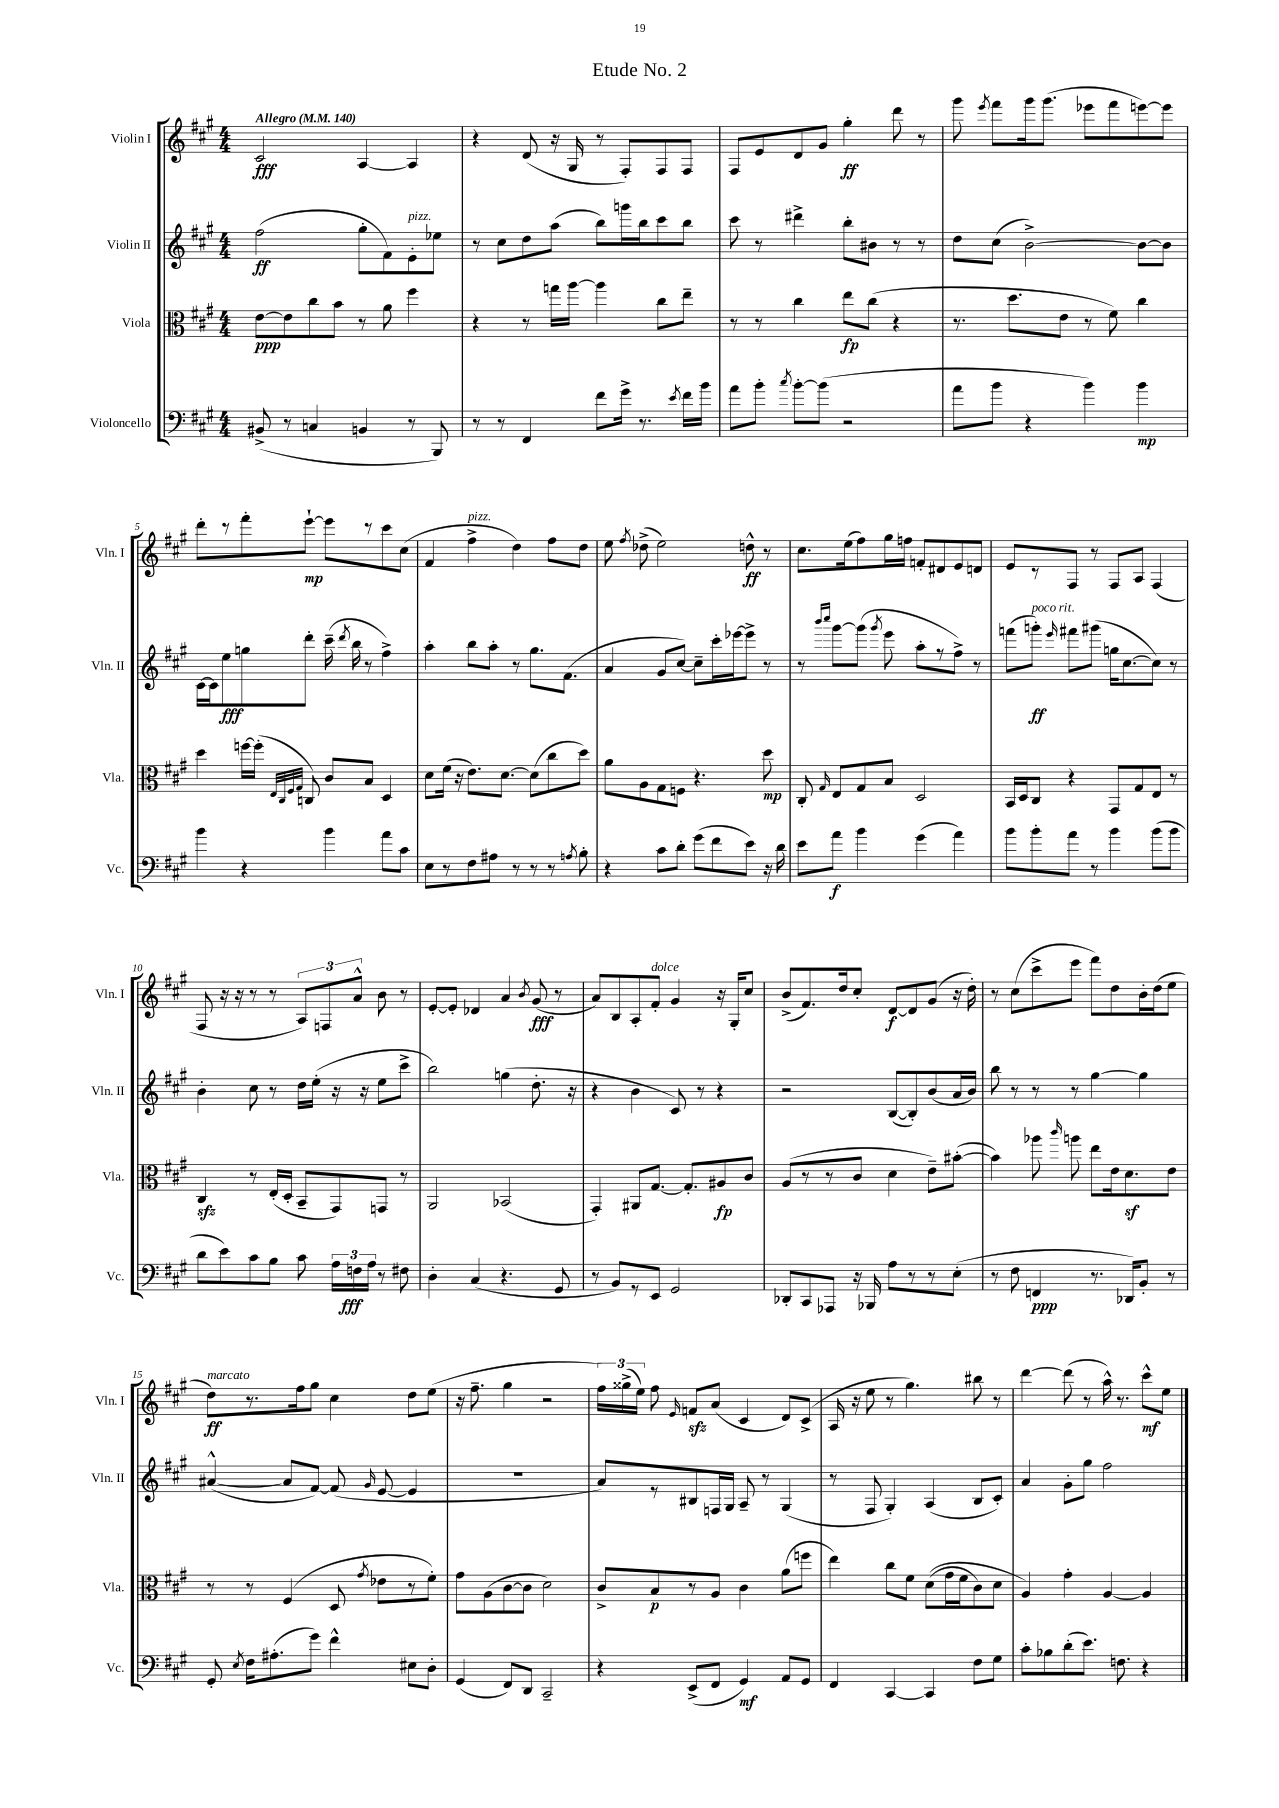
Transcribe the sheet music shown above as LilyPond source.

\header { title = "Etude No. 2" }
<<
\new StaffGroup <<
\new Staff = "s0" \with { instrumentName = "Violin I" shortInstrumentName = "Vln. I" } {
    \clef treble \key a \major \numericTimeSignature \time 4/4 \tempo "Allegro" 4 = 140
    \autoBeamOff cis'2\fff a4~ a4 |
    r4 d'8( r16 gis16 r8 fis8[-.) fis8 fis8] |
    fis8[ e'8 d'8 gis'8] gis''4-.\ff d'''8 r8 |
    gis'''8 \acciaccatura { e'''8 } fis'''8[ gis'''16 gis'''8.]( ees'''8[ fis'''8 e'''8~) e'''8] |
    d'''8[-. r8 fis'''8-. e'''8]~-!\mp e'''8[ r8 cis'''8 cis''8]( |
    fis'4 fis''4->^\markup { \italic "pizz." } d''4) fis''8[ d''8] |
    e''8 \acciaccatura { fis''8 } des''8->( e''2) d''8-^\ff r8 |
    cis''8.[ e''16( fis''8) gis''16 f''16] f'8[-. dis'8 e'8 d'8] |
    e'8[ r8 fis8] r8 fis8[ a8] fis4( |
    fis8 r16 r16 r8 r8 \tuplet 3/2 { a8[) f8 a'8]-^ } b'8 r8 |
    e'8[~-. e'8]-. des'4 a'4 \acciaccatura { b'8 } gis'8\fff( r8 |
    a'8[) b8 a8-. fis'8]-.^\markup { \italic "dolce" } gis'4 r16 gis16[-. cis''8] |
    b'8[->( fis'8.) d''16 cis''8]-. d'8[~\f d'8 gis'8]( r16 d''16-.) |
    r8 cis''8[( cis'''8-> e'''8] fis'''8[) d''8 b'16-. d''16( e''8] |
    d''8[\ff^\markup { \italic "marcato" }) r8. fis''16 gis''8] cis''4 d''8[ e''8]( |
    r16 fis''8.-- gis''4 r2 |
    \tuplet 3/2 { fis''16[) gisis''16->( e''16]) } fis''8 \grace { e'16 } f'8[\sfz a'8]( cis'4 d'8[) cis'8]->( |
    a16 r16 e''8 r8 gis''4.) bis''8 r8 |
    d'''4~ d'''8( r8 a''16-^) r8. cis'''8[-^\mf e''8] \bar "|." |
}
\new Staff = "s1" \with { instrumentName = "Violin II" shortInstrumentName = "Vln. II" } {
    \clef treble \key a \major \numericTimeSignature \time 4/4
    \autoBeamOff fis''2\ff( gis''8[-. fis'8) e'8-.^\markup { \italic "pizz." } ees''8] |
    r8 cis''8[ d''8 a''8]( b''8[) g'''16 b''16 cis'''8 b''8] |
    cis'''8 r8 dis'''4-> b''8[-. bis'8] r8 r8 |
    d''8[ cis''8]( b'2~->) b'8[~ b'8] |
    cis'16[~ cis'16 e''8\fff g''8 d'''8]-. cis'''16--( \acciaccatura { d'''8 } b''16 r8 fis''4->) |
    a''4-. b''8[ a''8]-. r8 gis''8.[ fis'8.]( |
    a'4 gis'8[ cis''8]~) cis''8[-- cis'''16-. ees'''16~ ees'''8]-> r8 |
    r8 \grace { b'''16[ cis''''16] } gis'''8[~ gis'''8]( \acciaccatura { gis'''8 } e'''8 a''8[-. r8 fis''8]->) r8 |
    f'''8[( g'''8]-.\ff^\markup { \italic "poco rit." }) \grace { e'''16 } fis'''8[ gis'''8]( g''16[ cis''8.~ cis''8]) r8 |
    b'4-. cis''8 r8 d''16[ e''16]-.( r16 r16 e''8[ cis'''8]-> |
    b''2) g''4( d''8.-. r16 |
    r4 b'4 cis'8) r8 r4 |
    r2 b8[~( b8-.) b'8( a'16 b'16]) |
    b''8 r8 r8 r8 gis''4~ gis''4 |
    ais'4~-^( ais'8[ fis'8]~) fis'8( \grace { gis'16 } e'8~ e'4 |
    R1 |
    a'8[) r8 bis8 f16 gis16] a8-- r8 gis4( |
    r8 fis8 gis4-.) a4( b8[ cis'8]-.) |
    a'4 gis'8[-. gis''8] fis''2 \bar "|." |
}
\new Staff = "s2" \with { instrumentName = "Viola" shortInstrumentName = "Vla." } {
    \clef alto \key a \major \numericTimeSignature \time 4/4
    \autoBeamOff e'8[~\ppp e'8 cis''8 b'8] r8 a'8 fis''4 |
    r4 r8 g''16[ a''16]~ a''4 cis''8[ e''8]-- |
    r8 r8 cis''4 e''8[\fp cis''8]( r4 |
    r8. d''8.[ e'8] r8 fis'8) cis''4 |
    d''4 f''16[~ f''16]-.( \grace { e32[ cis32 fis32 gis32] } c8) cis'8[ b8] d4 |
    d'8[ fis'16]( r16 e'8.[) d'8.]~ d'8[( cis''8 d''8]) |
    a'8[ a8 gis8 f8] r4. d''8\mp |
    cis8-. \grace { gis16 } e8[ gis8 b8] d2 |
    b,16[ d16 cis8] r4 gis,8[ gis8 e8] r8 |
    cis4\sfz r8 e16[-.( d16]-. b,8[-- gis,8) g,8] r8 |
    a,2 bes,2( |
    gis,4-.) ais,8[ gis8.]~ gis8.[-. ais8\fp cis'8] |
    a8[( r8 r8 cis'8] d'4 e'8[--) bis'8]~-.( |
    bis'4) aes''8 \grace { cis'''16 } a''8 e''8[ e'16 d'8.\sf e'8] |
    r8 r8 fis4( d8 \acciaccatura { gis'8 } ees'8[ r8 fis'8]-.) |
    gis'8[ a8( cis'8~ cis'8] d'2) |
    cis'8[-> b8\p r8 a8] cis'4 a'8[( f''8] |
    e''4) cis''8[ fis'8] d'8[(\( gis'16 fis'16 cis'8) d'8] |
    a4\) gis'4-. a4~ a4 \bar "|." |
}
\new Staff = "s3" \with { instrumentName = "Violoncello" shortInstrumentName = "Vc." } {
    \clef bass \key a \major \numericTimeSignature \time 4/4
    \autoBeamOff bis,8->( r8 c4 b,4 r8 b,,8) |
    r8 r8 fis,4 fis'8[ gis'16]-> r8. \acciaccatura { e'8 } fis'16[ b'16] |
    a'8[ b'8]-. \acciaccatura { cis''8 } b'8[~-. b'8]( r2 |
    a'8[ b'8] r4 b'4) b'4\mp |
    b'4 r4 b'4 a'8[ cis'8] |
    e8[ r8 fis8 ais8] r8 r8 r8 \acciaccatura { a8 } b8-. |
    r4 cis'8[ d'8]-. gis'8[( fis'8 e'8]) r16 d'16 |
    e'8[ a'8]\f b'4 gis'4( a'4) |
    b'8[ b'8-. a'8] r8 b'4 b'8[( b'8] |
    d'8[ e'8) cis'8 b8] cis'8 \tuplet 3/2 { a16[ f16\fff a16] } r8 fis8 |
    d4-. cis4( r4. gis,8 |
    r8 b,8[) r8 e,8] gis,2 |
    des,8[-. cis,8 aes,,8] r16 bes,,16 a8[ r8 r8 e8]-.( |
    r8 fis8 f,4\ppp r8. des,16[) b,8]-. r8 |
    gis,8-. \acciaccatura { e8 } fis16[ ais8.-.( gis'8]) fis'4-^ eis8[ d8]-. |
    gis,4( fis,8[) d,8] cis,2-- |
    r4 e,8[->( fis,8] gis,4\mf) a,8[ gis,8] |
    fis,4 cis,4~ cis,4 fis8[ gis8] |
    cis'8[-. bes8 d'8-.( e'8.]) f8. r4 \bar "|." |
}
>>
>>
